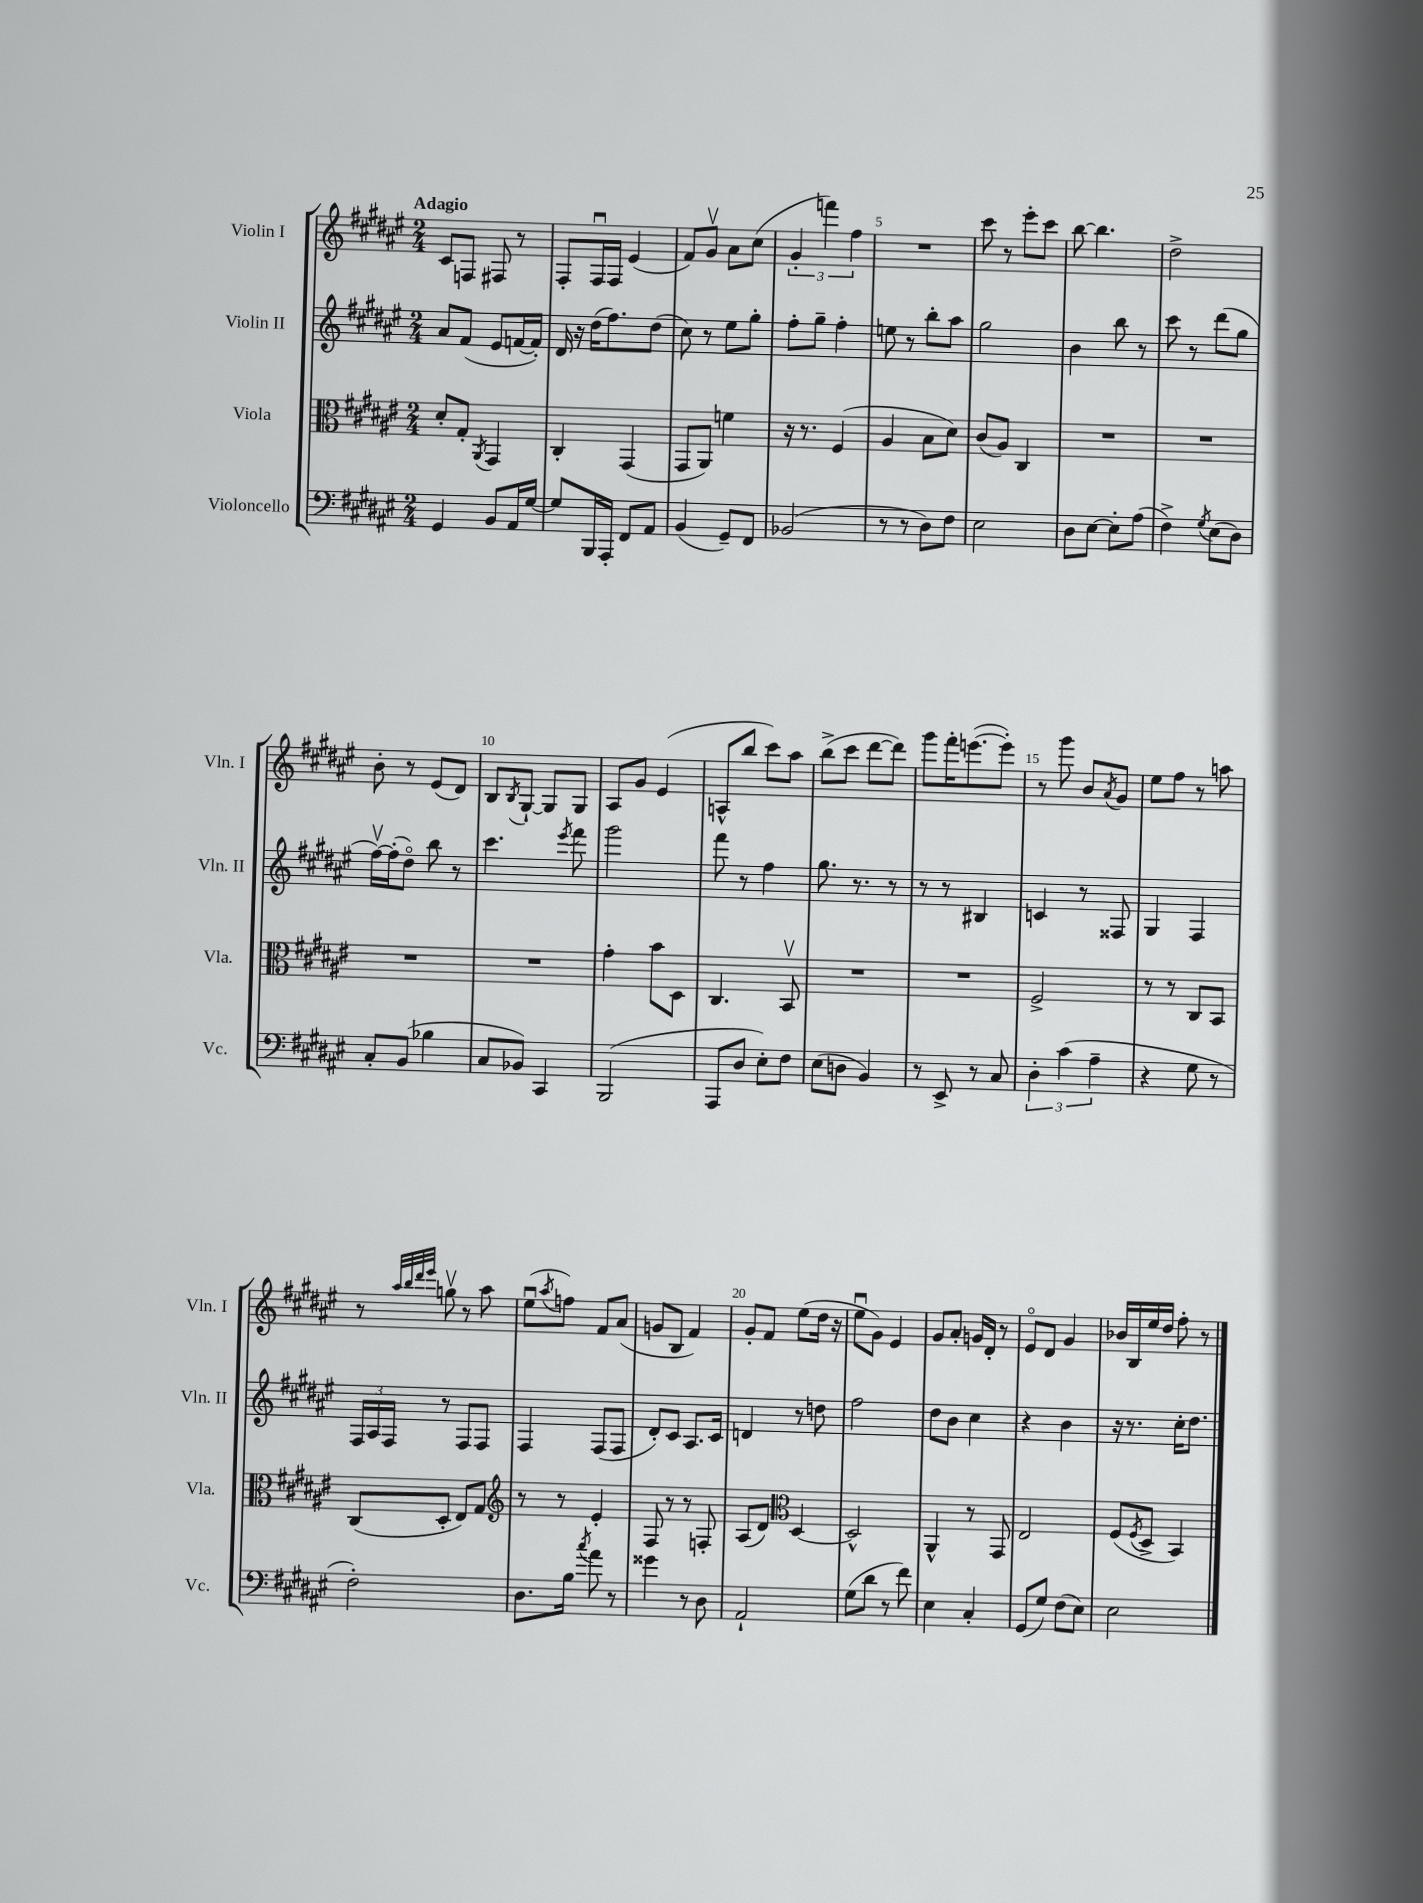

**kern	**kern	**kern	**kern
*staff4	*staff3	*staff2	*staff1
*clefF4	*clefC3	*clefG2	*clefG2
*k[f#c#g#d#a#e#]	*k[f#c#g#d#a#e#]	*k[f#c#g#d#a#e#]	*k[f#c#g#d#a#e#]
*M2/4	*M2/4	*M2/4	*M2/4
4GG#/	8d#'/L	8a#/L	8c#/L
.	8G#'/J	(8f#/J	8F/J
.	8qAA#/	.	.
8BB/L	4GG#/	8e#/L	8F#/
16AA#/L	.	[16f/L	8r
[16G#/JJ	.	16f'/]JJ)	.
=	=	=	=
8G#/]L	4C#'/	16d#/	8F#'/L
.	.	16r	.
16BBB/L	.	(16dd#\LK	16F#u/L
16AAA#'/JJ	.	8.ff#\)	16F#/JJ
8FF#/L	(4GG#/	.	(4e#/
8AA#/J	.	(8dd#\J	.
=	=	=	=
(4BB/	8GG#/L	8cc#\)	8f#/L)
.	8AA#/J)	8r	8g#v/J
8GG#~/L)	4f\	8ee#\L	8a#\L
8FF#/J	.	8gg#'\J	(8cc#\J
=	=	=	=
(2BB-/	16r	8ff#'\L	6g#'/
.	8.r	.	.
.	.	8gg#~\J	.
.	.	.	6fff\)
.	(4F#/	4ff#'\	.
.	.	.	6ff#\
=	=	=	=
8r	4A#/	8ee\	2r
8r	.	8r	.
8D#\L)	8B\L	8bb'\L	.
8F#\J	8d#\J)	8aa#\J	.
=	=	=	=
2E#\	(8c#/L	2gg#\	8ccc#\
.	8A#/J)	.	8r
.	4C#/	.	8eee#'\L
.	.	.	8ccc#\J
=	=	=	=
8D#\L	2r	4b\	[8bb\
[8E#\J	.	.	4.bb\]
8E#'\]L	.	8bb\	.
(8A#\J	.	8r	.
=	=	=	=
4F#^\)	2r	8ccc#\	2dd#^\
.	.	8r	.
8qG#/	.	.	.
(8E#\L	.	(8ddd#\L	.
8D#\J)	.	8gg#\J	.
=	=	=	=
8C#'/L	2r	[16ff#v\LL)	8b'\
.	.	(16ff#'\]J	.
(8BB/J	.	8dd#o\J)	8r
4B-\	.	8bb\	(8e#/L
.	.	8r	8d#/J)
=	=	=	=
8C#/L	2r	4.ccc#\	8B/L
.	.	.	8qB/
8BB-/J)	.	.	[8G#`/J
4CC#/	.	.	8G#/]L
.	.	8qeee#/	.
.	.	8fff#\	8G#/J
=	=	=	=
(2BBB/	4g#'\	2ggg#\	8A#/L
.	.	.	8g#/J
.	8b\L	.	(4e#/
.	8D#\J	.	.
=	=	=	=
8AAA#/L	4.C#/	8fff#\	8A^^/L
8D#/J	.	8r	8bb/J
8E#'\L)	.	4ff#\	8ccc#\L)
8F#\J	8BBv/	.	8aa#\J
=	=	=	=
(8E#\L	2r	8.gg#\	(8bb^\L
8D\J	.	.	8ccc#\J
.	.	8.r	.
4BB/)	.	.	[8ddd#\L
.	.	8r	8ddd#\]J)
=	=	=	=
8r	2r	8r	8ggg#\L
8EE#^/	.	8r	16fff#'\K
.	.	.	([8.eee\
8r	.	4B#/	.
8C#/	.	.	8eee'\]J)
=	=	=	=
6D#'\	2F#^/	4c/	8r
.	.	.	8ggg#\
(6c#\	.	.	.
.	.	8r	8b/L
6A#~\	.	.	.
.	.	.	8qa#/
.	.	8F##/	8g#/J
=	=	=	=
4r	8r	4G#/	8ee#\L
.	8r	.	8ff#\J
8G#\	8C#/L	4F#/	8r
8r	8BB/J	.	8aa\
=	=	=	=
2F#'\)	(8C#/L	24F#/LL	8r
.	.	24A#/	.
.	.	24F#/JJ	.
.	.	.	32qqaa#/LLL
.	.	.	32qqbb/
.	.	.	32qqddd#/
.	.	.	32qqeee#/JJJ
.	8D#'/J	8r	8ggv\
.	8E#/L)	8F#/L	8r
.	8G#/J	8F#/J	8aa#\
=	=	=	=
*	*clefG2	*	*
8.D#\L	8r	4F#/	(8ee#u\L
.	.	.	8qaa#/
.	8r	.	8ff\J)
16B\Jk	.	.	.
8qcc#/	.	.	.
8a#\	4e#'/	(8F#/L	8f#/L
8r	.	8F#/J	(8a#/J
=	=	=	=
4g##\	8F#/	8d#'/L)	8g/L
.	8r	8c#/J	8B/J
8r	8r	8.A#/L	4f#/)
8D#\	8F'/	.	.
.	.	16c#/Jk	.
=	=	=	=
2AA#`/	(8A#/L	4d/	8g#'/L
.	8d#/J)	.	8f#/J
*	*clefC3	*	*
.	[4D#/	8r	(8ee#\L
.	.	8dd\	16dd#\Jk
.	.	.	16r
=	=	=	=
(8G#\L	2D#^^/]	2ff#\	8ee#u\L
8d#\J	.	.	8g#\J)
8r	.	.	4e#/
8f#\)	.	.	.
=	=	=	=
4E#\	4AA#^^/	8dd#\L	8g#/L
.	.	8b\J	8a#'/J
4C#'/	8r	4cc#\	16g/LL
.	.	.	16d#'/JJ
.	8GG#/	.	8r
=	=	=	=
(8GG#/L	2E#/	4r	8e#o/L
8G#/J)	.	.	8d#/J
(8F#\L	.	4b\	4g#/
8E#\J)	.	.	.
=	=	=	=
2E#\	(8F#/L	16r	16b-/LL
.	.	8.r	16B/
.	8qF#/	.	.
.	8D#^/J	.	16ee#/
.	.	.	16dd#/JJ
.	4BB/)	16cc#'\LK	8ff#'\
.	.	8.dd#\J	.
.	.	.	8r
==	==	==	==
*-	*-	*-	*-
